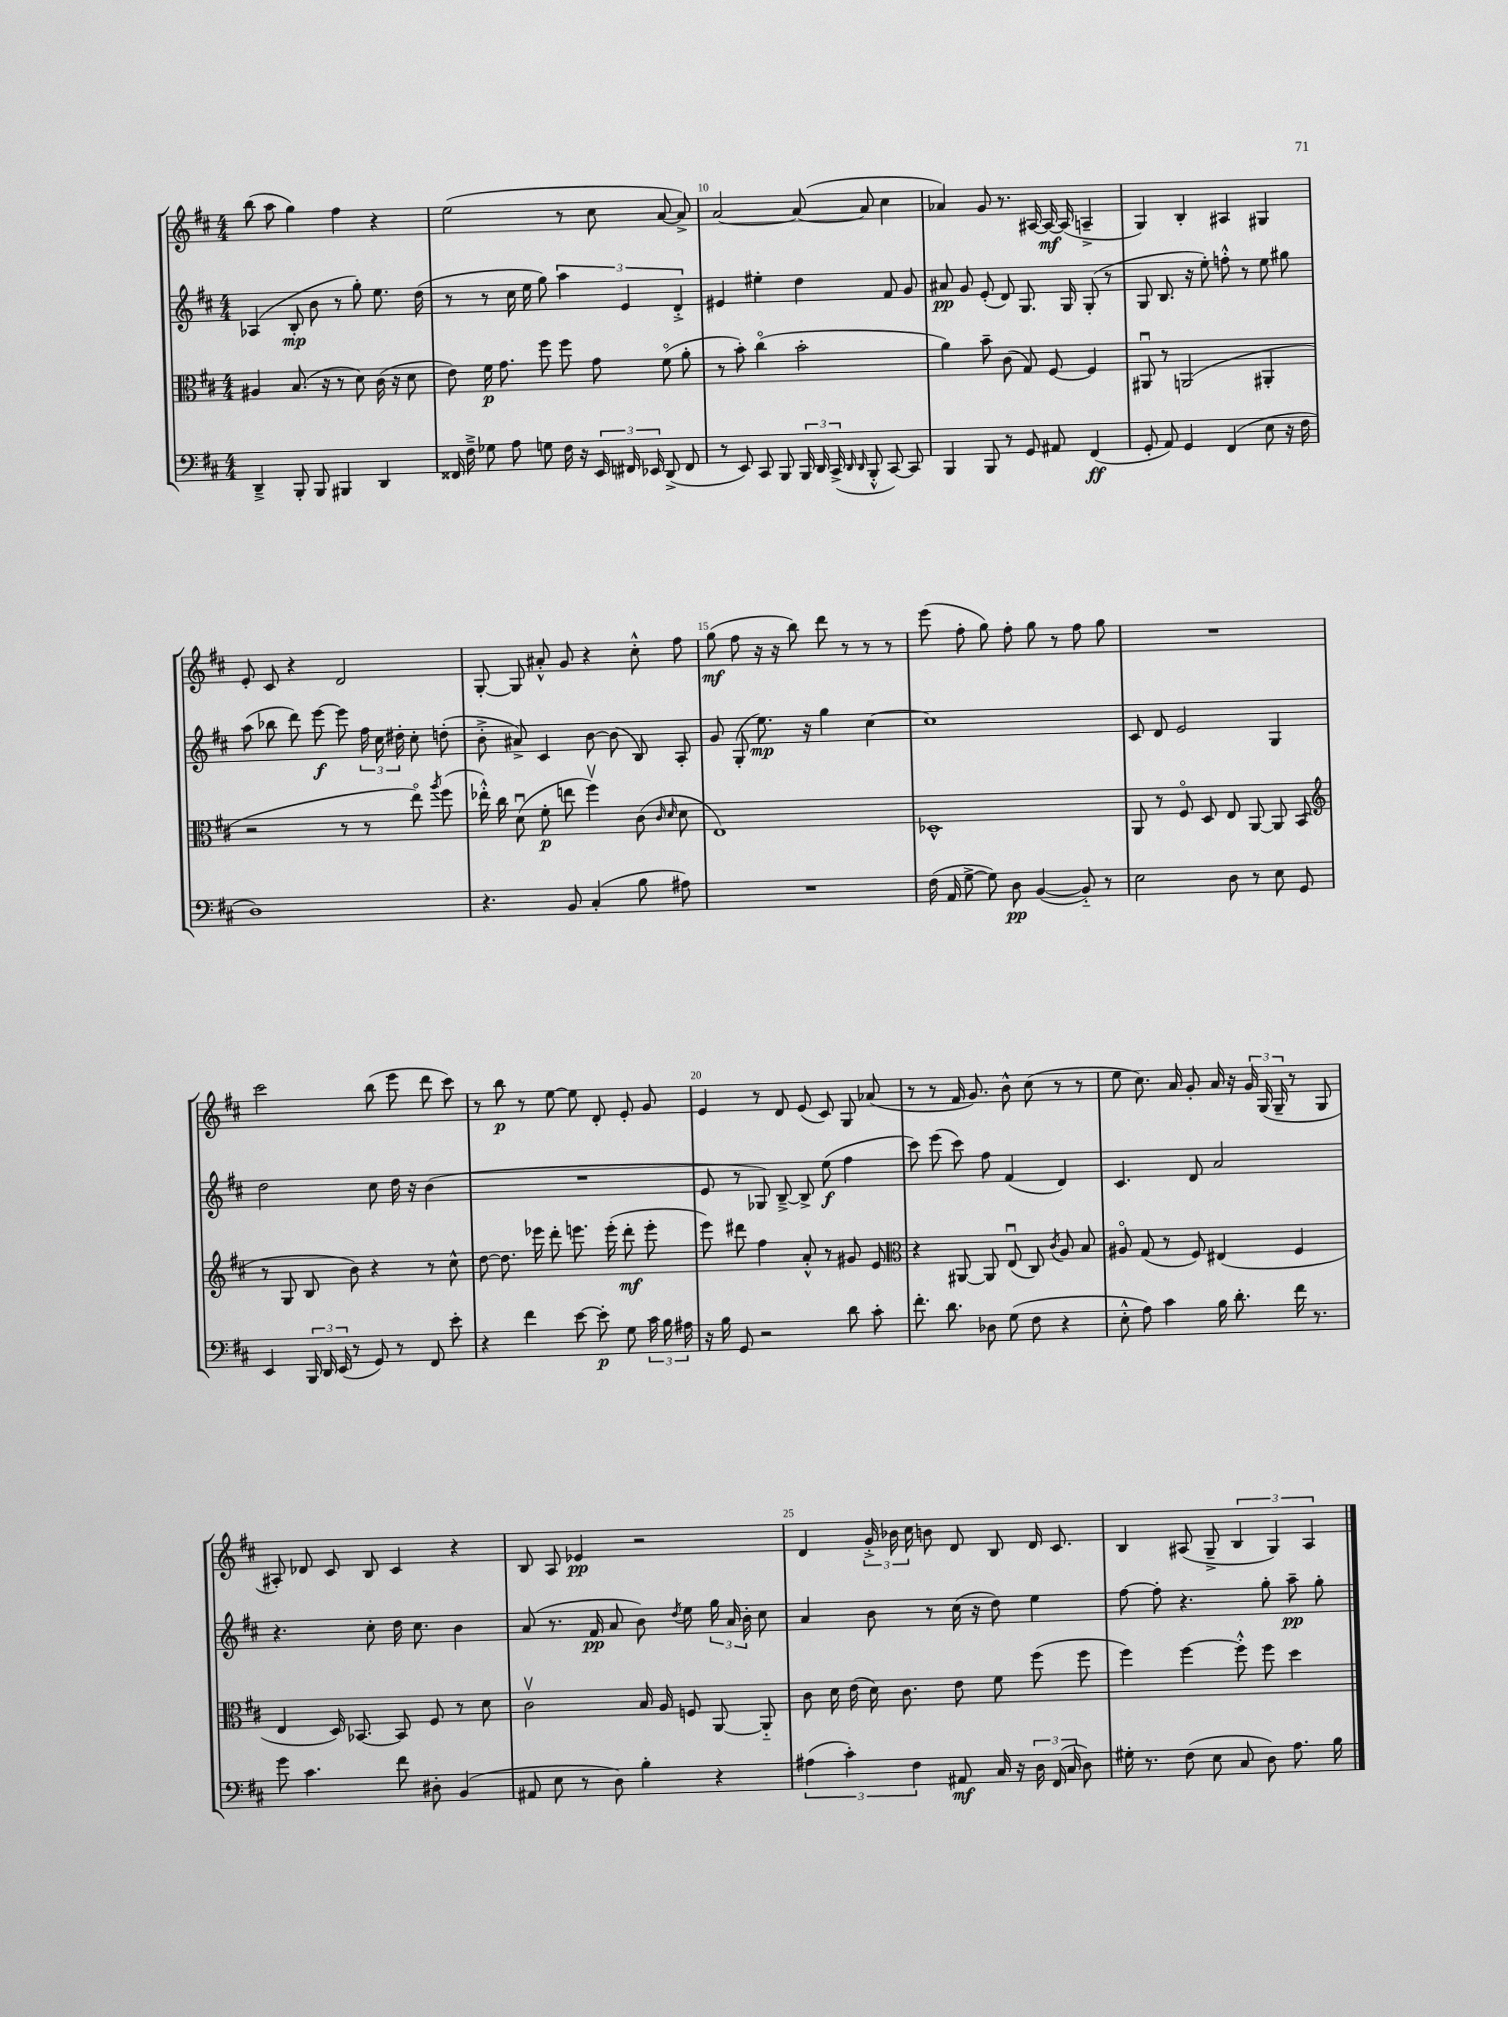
<<
\new StaffGroup <<
\new Staff = "s0" {
    \clef treble \key d \major \numericTimeSignature \time 4/4
    \autoBeamOff b''8( a''8 g''4) fis''4 r4 |
    e''2( r8 cis''8 a'8~ a'8->) |
    a'2~ a'8~( a'8 cis''4 |
    aes'4) g'8 r8. ais16~ ais16~\mf ais16( a4---> |
    g4) b4-. ais4 gis4 |
    e'8-. cis'8 r4 d'2 |
    g8~-. g8 ais'8-.-^ g'8 r4 cis''8-.-^ fis''8 |
    g''8\mf( fis''8 r16 r16 b''8) d'''8 r8 r8 r8 |
    e'''8( fis''8-. g''8) fis''8-. g''8 r8 fis''8 g''8 |
    R1 |
    cis'''2 b''8( e'''8 d'''8 cis'''8) |
    r8 b''8\p r8 e''8~ e''8 d'8-. e'8-. g'8 |
    e'4 r8 d'8 e'8( cis'8) g8 aes'8( |
    r8 r8 fis'16 g'8.) b'8-^ cis''8( r8 r8 |
    e''8 cis''8.) a'16 g'8-. a'16 r16 \tuplet 3/2 { g'16 g16( g16-- } r8 g8 |
    ais8-.) des'8 cis'8 b8 cis'4 r4 |
    b8 a8 ees'4\pp r2 |
    d'4 \tuplet 3/2 { g'16-.-> bes'16 cis''16 } b'8 d'8 b8 d'16 cis'8. |
    b4 ais8( g8---> \tuplet 3/2 { b4 g4) ais4 } \bar "|." |
}
\new Staff = "s1" {
    \clef treble \key d \major \numericTimeSignature \time 4/4
    \autoBeamOff aes4( b8-.\mp b'8 r8 g''8-.) e''8. d''16( |
    r8 r8 cis''16 e''16 g''8) \tuplet 3/2 { a''4 e'4 d'4-.-> } |
    eis'4 eis''4-. d''4 fis'8 g'8 |
    ais'8\pp g'8 e'8-.( d'8) g8. g16 g8-.( r8 |
    g8 b8. r16 e''8-.) f''8-.-^ r8 e''8 gis''8 |
    a''8( bes''8 d'''8) e'''8~\f e'''8 \tuplet 3/2 { fis''16 cis''16 dis''16-. } cis''8-. d''8-.( |
    b'8-.-> ais'8->) cis'4 b'8~ b'8( b8) a8-. |
    g'8 g8-.( e''8.\mp) r16 g''4 cis''4~ |
    cis''1 |
    cis'8 d'8 e'2 g4 |
    d''2 cis''8 d''16 r16 b'4( |
    R1 |
    e'8 r8 ges8) b8~---> b8-> e''8\f( fis''4 |
    cis'''8) e'''8( cis'''8) fis''8 fis'4( d'4) |
    cis'4. d'8 a'2 |
    r4. cis''8-. d''16 cis''8. b'4 |
    a'8( r8. fis'16\pp a'8 b'8) \acciaccatura { d''8 } e''8 \tuplet 3/2 { g''16 a'16 b'16-. } cis''8 |
    a'4 b'8 r8 cis''16( r16 d''8) e''4 |
    fis''8~ fis''8-. r4. g''8-. a''8--\pp g''8-. \bar "|." |
}
\new Staff = "s2" {
    \clef alto \key d \major \numericTimeSignature \time 4/4
    \autoBeamOff ais4 b8.( r16 r8 d'8) cis'16( r16 d'8 |
    e'8) fis'16\p g'8. fis''8 fis''8 g'8 fis'8\flageolet( a'8-. |
    r8 b'8-.) cis''4\flageolet( b'2-. |
    a'4) b'8-- cis'8( g8) fis8~ fis4 |
    ais,8\downbow r8 a,2( ais,4-. |
    r2 r8 r8 e''8\flageolet) \acciaccatura { a''8 } fis''8( |
    ees''16-.-^) cis''16 d'8\downbow( fis'8-.\p e''8 fis''4\upbow) cis'8( \grace { cis'16 d'16 } d'8 |
    e1) |
    des1-^ |
    a,8 r8 fis8\flageolet d8 e8 a,8~ a,8 b,8( |
    \clef treble r8 g8 b8 b'8) r4 r8 cis''8-^ |
    d''8~ d''8. ees'''16 d'''8-. e'''8. e'''16-.( d'''8-.\mf e'''8-. |
    e'''8) dis'''8 fis''4 a'8-.-^ r8 gis'8 e'8 |
    \clef alto r4 ais,8~ ais,8 e8\downbow( cis8) \acciaccatura { cis'8 } a8 b8 |
    ais8\flageolet g8( r8 fis8) eis4( fis4 |
    e4 d16) bes,8.~ bes,8 fis8 r8 d'8 |
    cis'2\upbow b16 a16 f8 a,8~ a,8-_ |
    cis'8 d'16 e'16( d'16) cis'8. e'8 fis'8 fis''8( fis''8 |
    fis''4) fis''4~ fis''8-.-^ fis''8 d''4 \bar "|." |
}
\new Staff = "s3" {
    \clef bass \key d \major \numericTimeSignature \time 4/4
    \autoBeamOff d,4---> b,,8-. b,,8 bis,,4 d,4 |
    fisis,16 fis16---> ges8 a8 g8 fis16 r16 \tuplet 3/2 { e,16 fis,16 ees,16 } d,8->( fis,8 |
    r8 e,8) cis,8 b,,8 \tuplet 3/2 { b,,16 d,16 cis,16->( } \grace { d,16 d,16 } b,,8-.-^ cis,8~) cis,8 |
    b,,4 b,,8 r8 g,8 ais,8 fis,4\ff( |
    g,8-. a,8) g,4 fis,4( e8 r16 fis16 |
    d1) |
    r4. b,8 cis4-.( b8 ais8) |
    R1 |
    fis16( a,16 g8~-> g8) d8\pp b,4~( b,8-_) r8 |
    e2 d8 r8 e8 g,8 |
    e,4 \tuplet 3/2 { b,,16 d,16 e,16( } r8 g,8) r8 fis,8 e'8-. |
    r4 fis'4 e'8~ e'8-.\p g8 \tuplet 3/2 { cis'16 b16 ais16 } |
    r16 b16 g,8 r2 d'8 cis'8-. |
    fis'8.-. d'8. des8 g8( fis8 r4 |
    e8-.-^ a8) cis'4 b16 d'8.-. fis'16 r8. |
    g'8 cis'4. fis'8 dis8-. b,4( |
    ais,8 e8 r8 d8) b4-. r4 |
    \tuplet 3/2 { ais4( cis'4-.) fis4 } ais,8\mf cis16 r16 \tuplet 3/2 { d16 fis,16( cis16 } d8) |
    gis16-. r8. fis8( e8 cis8 d8) a8. b16 \bar "|." |
}
>>
>>
\layout { \context { \Score currentBarNumber = #8 \override BarNumber.break-visibility = ##(#f #t #t) barNumberVisibility = #(every-nth-bar-number-visible 5) } }
